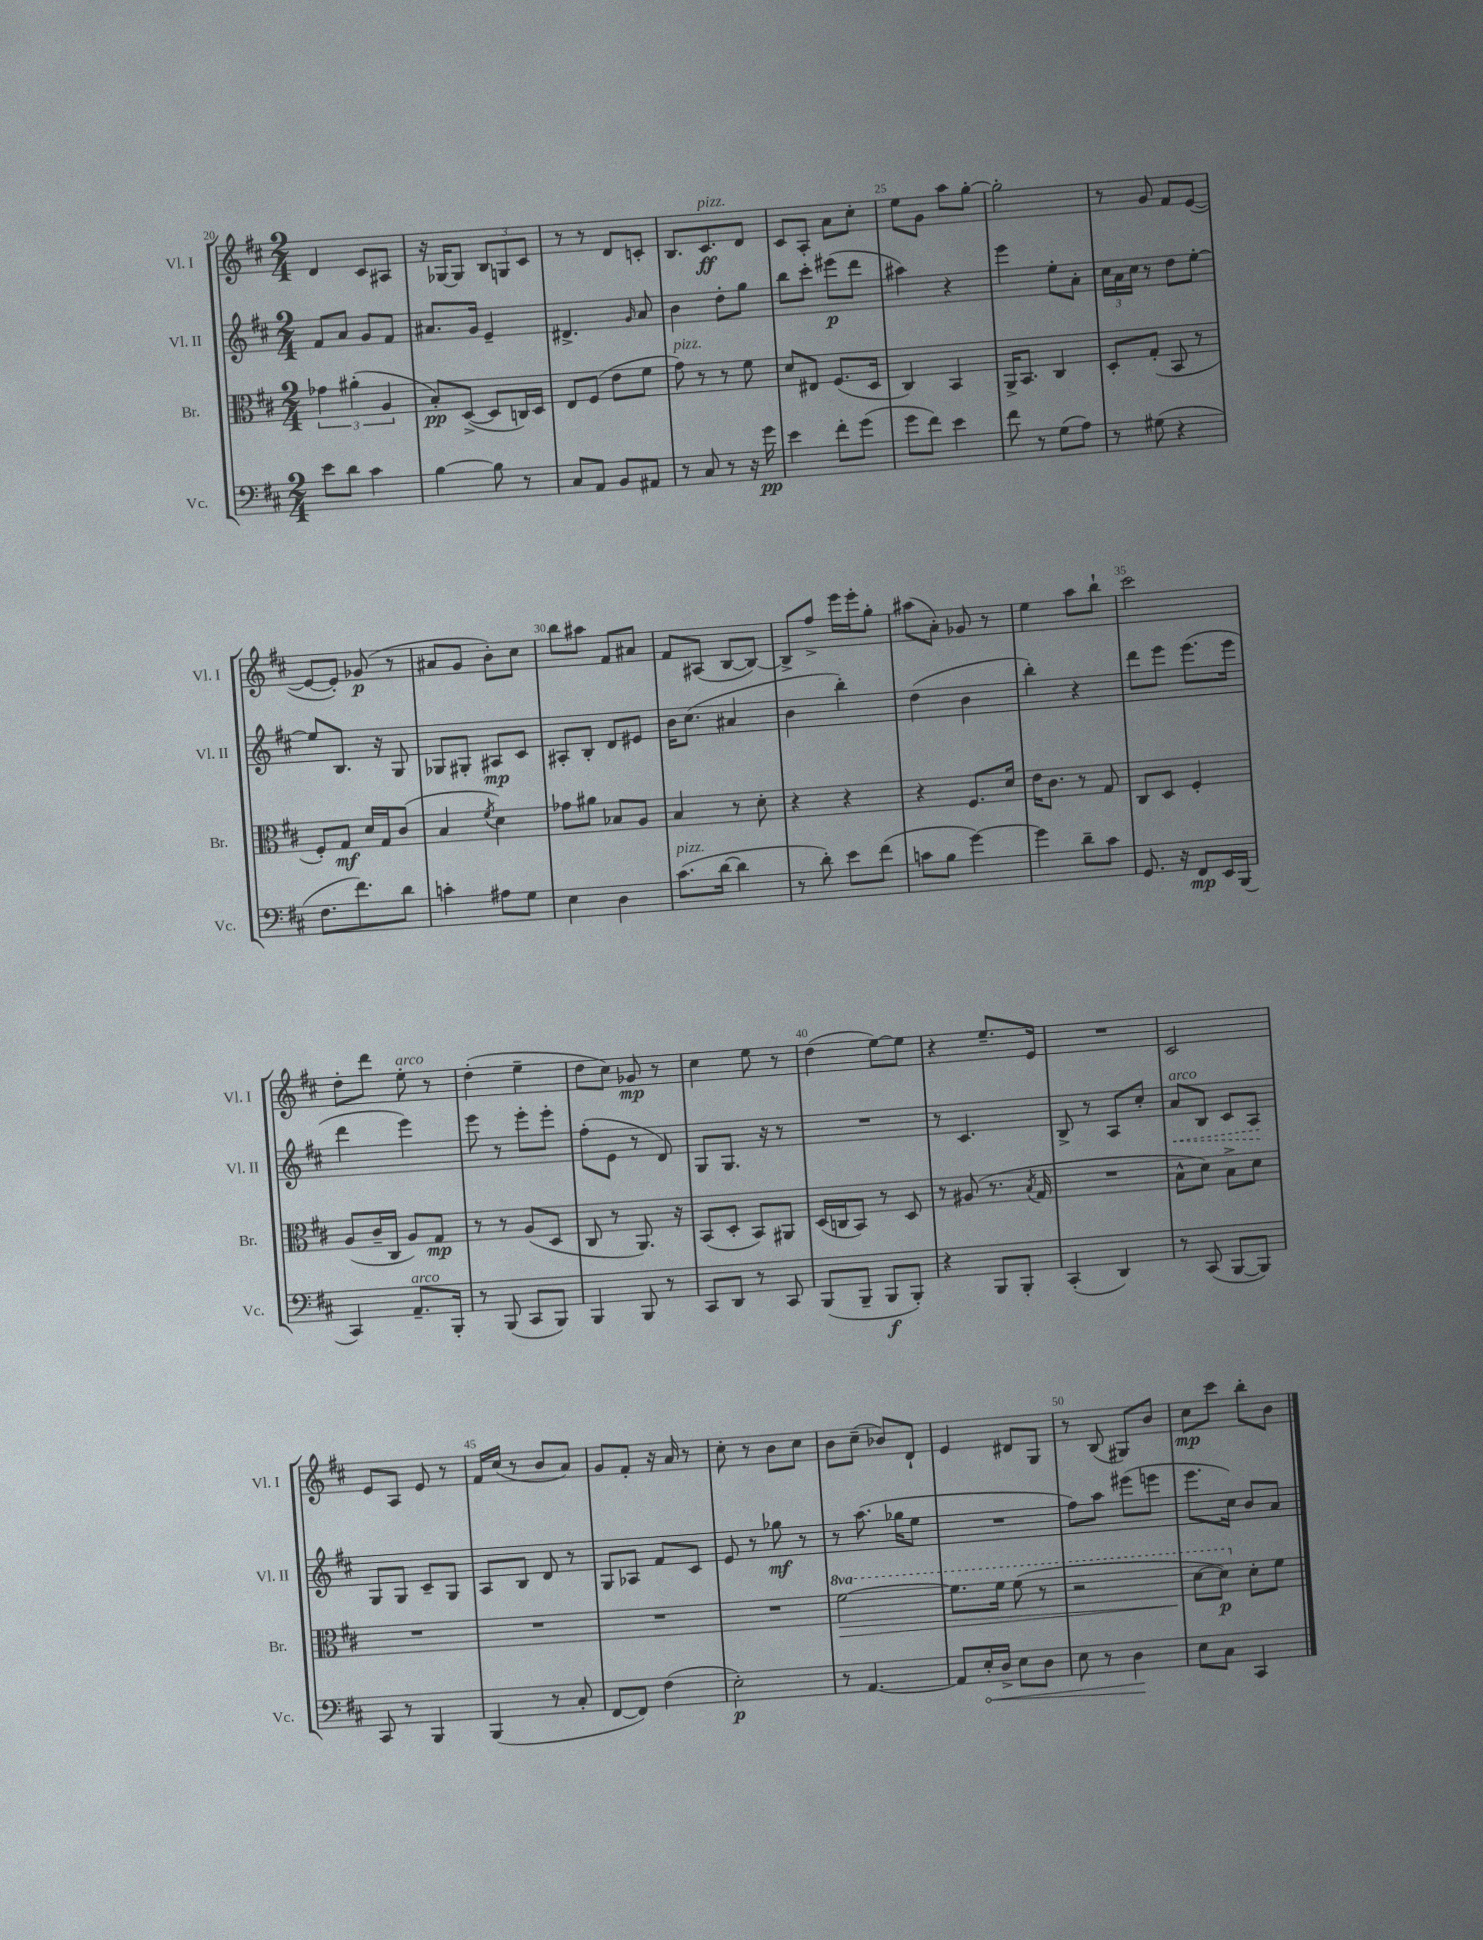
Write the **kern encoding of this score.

**kern	**kern	**kern	**kern
*staff4	*staff3	*staff2	*staff1
*clefF4	*clefC3	*clefG2	*clefG2
*k[f#c#]	*k[f#c#]	*k[f#c#]	*k[f#c#]
*M2/4	*M2/4	*M2/4	*M2/4
8e	6g-	8f#	4d
8d	.	8a	.
.	(6a#'	.	.
4c#	.	8g	8c#
.	6A	.	.
.	.	8f#	8A#
=	=	=	=
[4B	8B')	8.a#	16r
.	.	.	[16G-
.	([8D^	.	8G-]
.	.	16g	.
8B]	8D]	4e~	12B
.	.	.	12G
8r	16C)	.	.
.	.	.	12c#
.	16D	.	.
=	=	=	=
8C#	8E	4.d#^	8r
8AA	(8F#	.	8r
8BB	8e	.	8d
.	.	16qqg	.
8AA#	8f#	8a	8c'
=	=	=	=
8r	8g)	4b	8.B
8C#	8r	.	.
.	.	.	8.c#
8r	8r	8dd'	.
16r	8f#	8gg	8d
16g	.	.	.
=	=	=	=
4e	8d	8bb	8c#
.	8E#	8ccc#'	8A'
8f#'	(8.F#	(8eee#	8a
(8g	.	8ddd	8cc#'
.	16D	.	.
=	=	=	=
8g	4C#)	4aa#)	8ee
8f#)	.	.	8g
4e	4BB	4r	8aa
.	.	.	[8gg'
=	=	=	=
8f#	16AA^	4eee	2gg']
.	8.BB	.	.
8r	.	.	.
(8G	4C#	8ee'	.
8A)	.	8a'	.
=	=	=	=
8r	8D'	24cc#	8r
.	.	24a	.
.	.	24cc#	.
(8G#	(8G'	8r	8g
4r	8BB	8dd	8f#
.	8r	[8ee'	([8e
=	=	=	=
8.F#	8F#')	8ee]	8e_
.	8G	8.B	8e'])
8.f#)	.	.	.
.	16d	.	(8g-
.	16G	16r	.
8d	(8c#	8G	8r
=	=	=	=
4c'	4B	8G-	8a#
.	.	8G#'	8g
.	8qf#	.	.
8A#	4d)	8A#	8b')
8G	.	8c#	8cc#
=	=	=	=
4E	8g-	8A#'	8bb
.	8a#	8B'	8aa#
4D	8B-	8d	8f#
.	8A	8e#	8a#
=	=	=	=
(8.c#	4B	16b	8f#
.	.	(8.cc#	.
.	.	.	(8A#
[16d	.	.	.
4d]	8r	4a#	[8B
.	8d'	.	8B_)
=	=	=	=
8r	4r	4b	8B^]
8d')	.	.	8ff#^
8e	4r	4bb')	16eee
.	.	.	16eee'
(8f#	.	.	8gg'
=	=	=	=
8c	4r	(4dd	(8aa#
8B	.	.	8a')
[4g)	8.F#	4b	8g-
.	.	.	8r
.	16d	.	.
=	=	=	=
4g]	16e	4bb')	4ee
.	8.c#	.	.
8d~	8r	4r	8aa
8c#	8G	.	8bb`
=	=	=	=
8.GG	8C#	8ddd	2ccc#
.	8D	8eee	.
16r	.	.	.
8FF#	4F#'	(8.eee	.
16EE	.	.	.
(16BBB	.	16eee	.
=	=	=	=
4CC#)	(8A	4ddd	8dd'
.	16c#~	.	8ddd
.	16C#	.	.
8.AA~	8A)	4eee)	8ee'
.	8G	.	8r
16BBB'	.	.	.
=	=	=	=
8r	8r	8eee	(4dd'
(8BBB	8r	8r	.
8CC#	(8A	8eee'	4ee~
8BBB)	8D	8eee'	.
=	=	=	=
4BBB	8C#	(8ff#'	8dd
.	8r	8e	8cc#)
8BBB	8.AA)	8r	8g-
8r	.	8d)	8r
.	16r	.	.
=	=	=	=
8CC#	(8BB	8G	4cc#
8DD	8D'	8.G	.
8r	8BB)	.	8ee
.	.	16r	.
8CC#	8AA#	8r	8r
=	=	=	=
(8BBB	(16D	2r	(4dd
.	16C	.	.
8BBB~	8BB)	.	.
8BBB	8r	.	[8ee)
8BBB')	8D	.	8ee]
=	=	=	=
4r	8r	8r	4r
.	(8A#	4.c#	.
8BBB	8.r	.	8.ee~
8BBB'	.	.	.
.	8qB	.	.
.	16G	.	16e
=	=	=	=
(4CC#'	2r	8B^	2r
.	.	8r	.
4DD)	.	8A	.
.	.	8cc#'	.
=	=	=	=
8r	8B^^	8a	2c#
(8CC#	8d)	8B	.
[8BBB	8B^	8c#	.
8BBB])	8d	8A	.
=	=	=	=
8CC#	2r	8G	8e
8r	.	8G	8A
4BBB	.	8c#~	8e
.	.	8G	8r
=	=	=	=
(4BBB	2r	8A	16f#
.	.	.	(16cc#
.	.	8B	8r
8r	.	8d	8b
8C#'	.	8r	8a)
=	=	=	=
[8FF#	2r	8G	8g
8FF#])	.	8A-	8f#'
(4F#	.	8f#	16r
.	.	.	16a
.	.	8c#	8r
=	=	=	=
2E')	2r	8e	8cc#'
.	.	8r	8r
.	.	8gg-	8b
.	.	8r	8cc#
=	=	=	=
8r	[2ff#	8r	8b
[4.AA	.	(8.aa	(8cc#~
.	.	.	8b-)
.	.	16gg-	.
.	.	8ee	8d`
=	=	=	=
8AA]	8.ff#]	2r	4e
16E'	.	.	.
16D^	16ff#	.	.
8E	(8ff#	.	8d#
8D	8r	.	8G
=	=	=	=
8E	2r	8ff#)	8r
8r	.	8aa	(8B
4D	.	(8eee#	8G#)
.	.	8eee	8b
=	=	=	=
8E	[8dd	8.eee	8cc#
8C#	8dd])	.	8ccc#
.	.	16cc#)	.
4CC#	8d'	8b	8bb'
.	8f#	8a	8b
==	==	==	==
*-	*-	*-	*-
